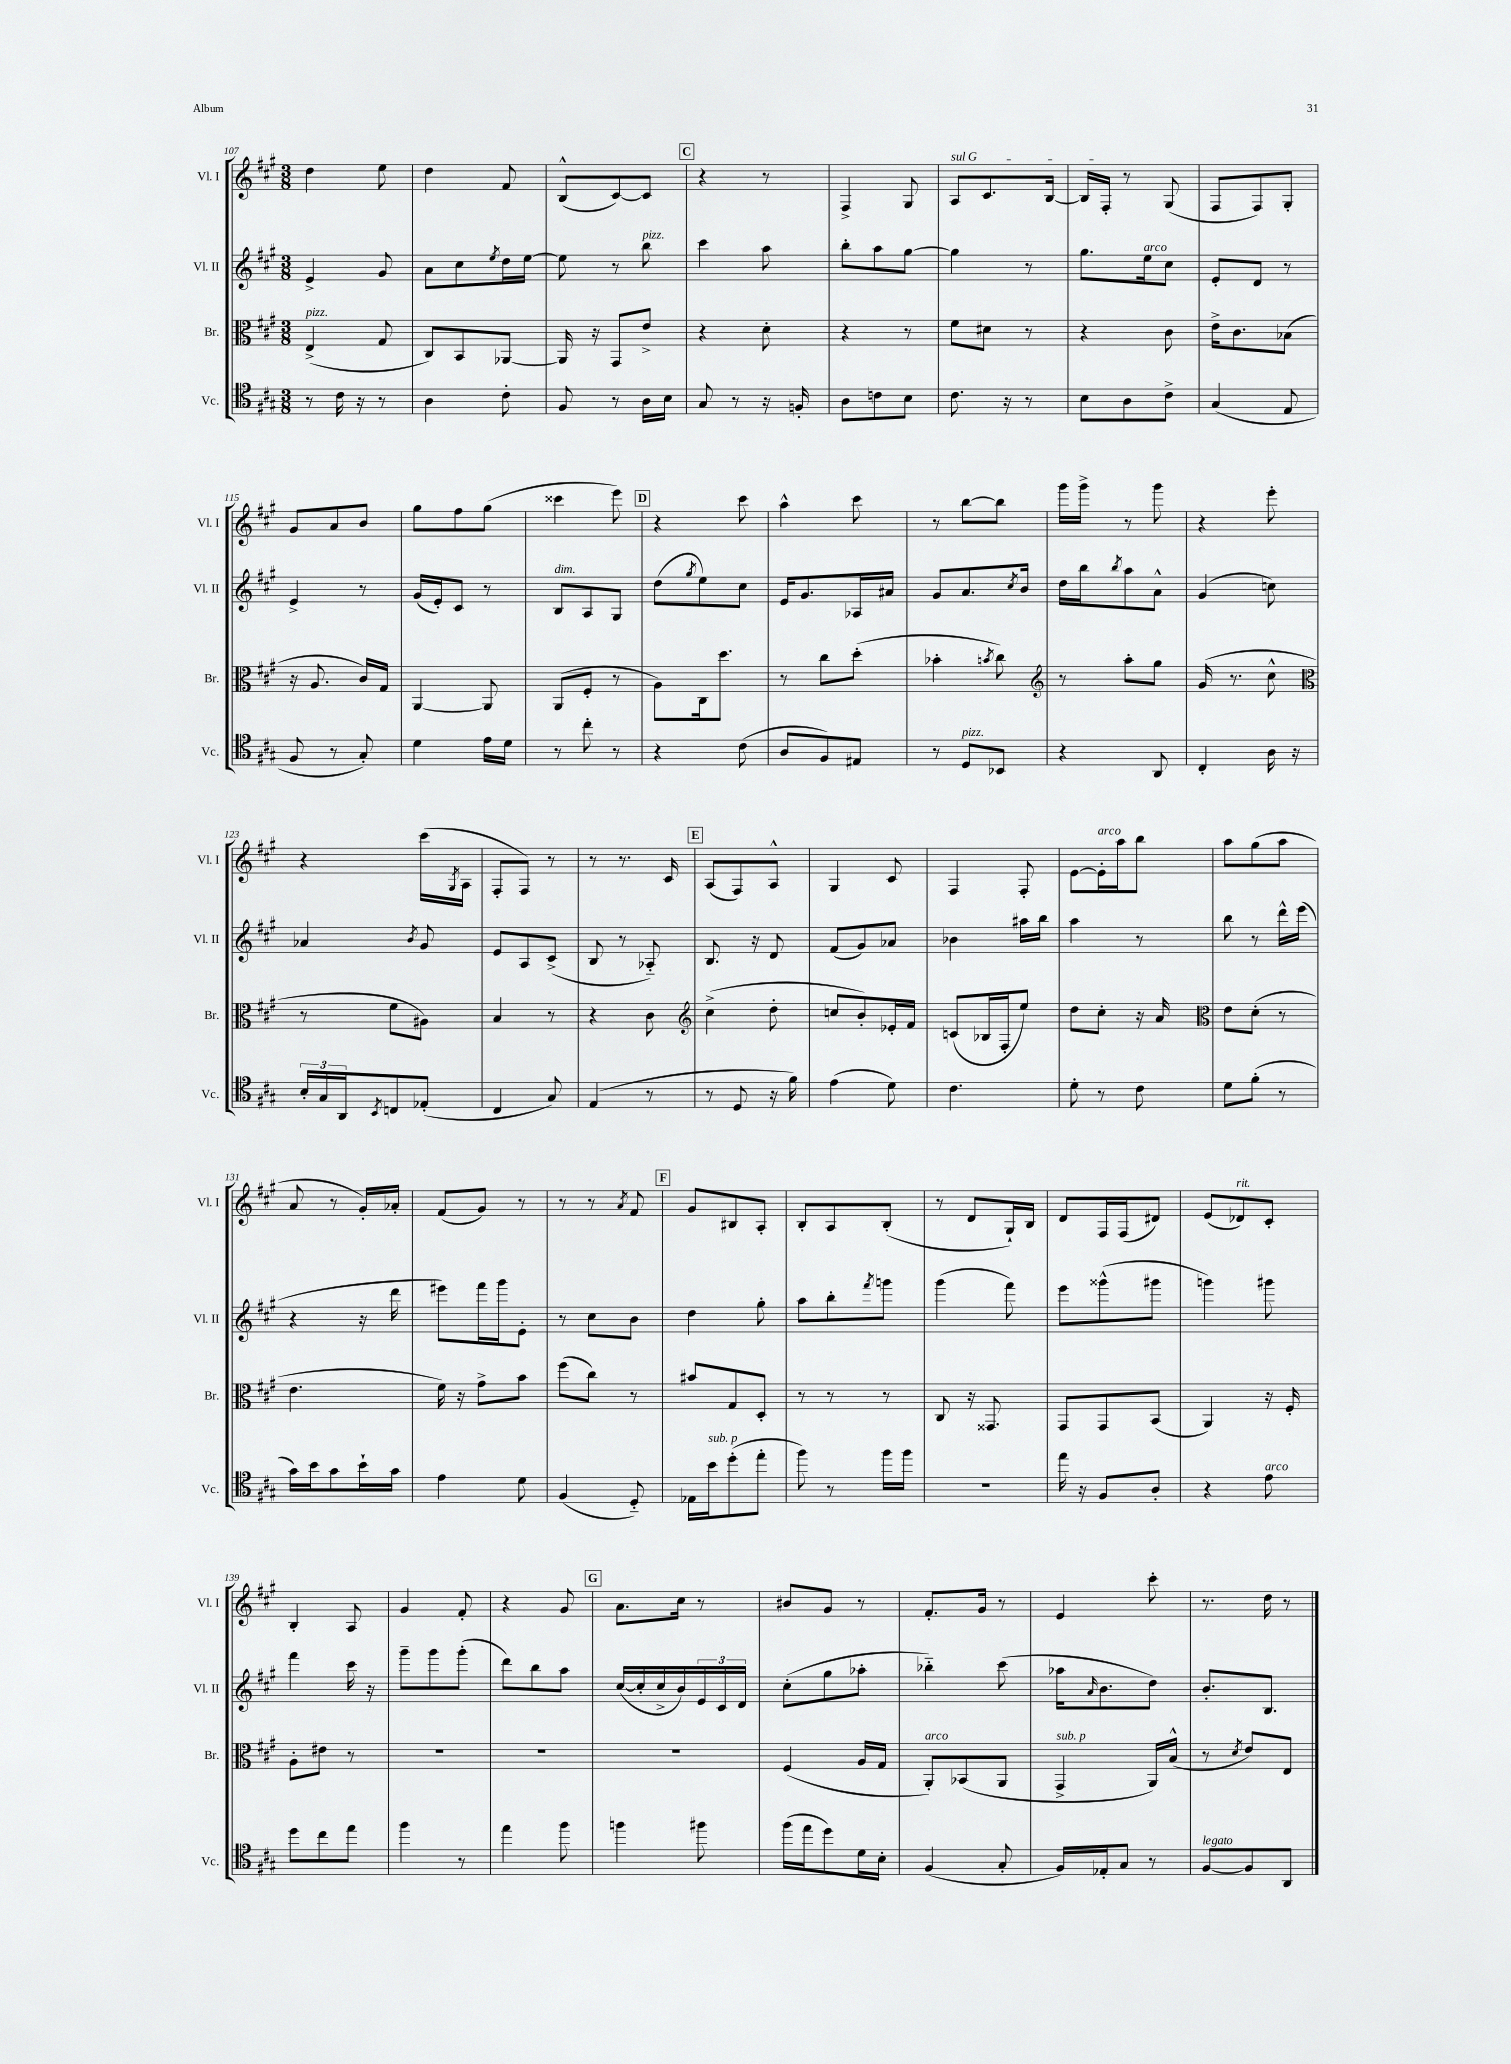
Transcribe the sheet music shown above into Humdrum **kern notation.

**kern	**kern	**kern	**kern
*staff4	*staff3	*staff2	*staff1
*clefC4	*clefC3	*clefG2	*clefG2
*k[f#c#g#]	*k[f#c#g#]	*k[f#c#g#]	*k[f#c#g#]
*M3/8	*M3/8	*M3/8	*M3/8
8r	(4E^	4e^	4dd
16c#	.	.	.
16r	.	.	.
8r	8G#	8g#	8ee
=	=	=	=
4A	8C#)	8a	4dd
.	8BB	8cc#	.
.	.	8qee	.
8c#'	[8AA-	16dd	8f#
.	.	[16ee	.
=	=	=	=
8F#	16AA-]	8ee]	(8B^^
.	16r	.	.
8r	8GG#	8r	[8c#)
16A	8e^	8bb	8c#]
16B	.	.	.
=	=	=	=
8G#	4r	4ccc#	4r
8r	.	.	.
16r	8d'	8aa	8r
16F'	.	.	.
=	=	=	=
8A	4r	8bb'	4F#^
8c	.	8aa	.
8B	8r	[8gg#	8G#
=	=	=	=
8.c#	8f#	4gg#]	8A
.	8d#	.	8.c#
16r	.	.	.
8r	8r	8r	.
.	.	.	[16B
=	=	=	=
8B	4r	8.gg#	16B]
.	.	.	16F#'
8A	.	.	8r
.	.	16ee	.
8c#^	8c#	8cc#	(8G#
=	=	=	=
(4G#	16e^	8e'	8F#
.	8.c#	.	.
.	.	8d	8F#)
8E	(8B-	8r	8G#'
=	=	=	=
8F#	16r	4e^	8g#
.	8.A	.	.
8r	.	.	8a
8G#')	16c#)	8r	8b
.	16G#	.	.
=	=	=	=
4d	[4AA	(16g#	8gg#
.	.	16e')	.
.	.	8c#	8ff#
16e	8AA]	8r	(8gg#
16d	.	.	.
=	=	=	=
8r	(8AA	8B	4ccc##
8cc#'	8F#'	8A	.
8r	8r	8G#	8eee)
=	=	=	=
4r	8A)	(8dd	4r
.	.	8qgg#	.
.	16C#	8ee)	.
.	8.dd	.	.
(8c#	.	8cc#	8ccc#
=	=	=	=
8A	8r	16e	4aa^^
.	.	8.g#	.
8F#)	8cc#	.	.
8E#	(8dd'	16A-	8ccc#
.	.	16a#	.
=	=	=	=
8r	4b-'	8g#	8r
8D	.	8.a	[8bb
.	8qb	.	.
8BB-	8cc#)	.	8bb]
.	.	8qcc#	.
.	.	16b	.
=	=	=	=
*	*clefG2	*	*
4r	8r	16dd	16ggg#
.	.	16bb	16ggg#^
.	.	8qbb	.
.	8aa'	8aa	8r
8AA	8gg#	8a^^	8ggg#
=	=	=	=
4C#'	(16g#	(4g#	4r
.	8.r	.	.
16A	8cc#^^	8cc)	8eee'
16r	.	.	.
=	=	=	=
*	*clefC3	*	*
24B'	8r	4a-	4r
24G#	.	.	.
24AA	.	.	.
8qBB	.	.	.
8C	8f#	.	.
.	.	8qb	.
(8E-'	8A#)	8g#	(16ccc#
.	.	.	8qG#
.	.	.	16A
=	=	=	=
4C#	4B	8e	8F#'
.	.	8A	8F#)
8G#)	8r	(8c#^	8r
=	=	=	=
(4E	4r	8B	8r
.	.	8r	8.r
8r	8c#	8A-'~)	.
.	.	.	16c#
=	=	=	=
*	*clefG2	*	*
8r	(4cc#^	8.B	(8A
8D	.	.	8F#)
.	.	16r	.
16r	8dd'	8d	8A^^
16f#)	.	.	.
=	=	=	=
(4e	8cc	(8f#	4G#
.	8b')	8g#)	.
8d)	16e-'	8a-	8c#
.	16f#	.	.
=	=	=	=
4.c#	(8c	4b-	4F#
.	16B-	.	.
.	16F#'	.	.
.	8ee)	16aa#	8F#'
.	.	16bb	.
=	=	=	=
8d'	8dd	4aa	[8e
8r	8cc#'	.	16e']
.	.	.	16aa
8c#	16r	8r	8bb
.	16a	.	.
=	=	=	=
*	*clefC3	*	*
8d	8e	8bb	8aa
(8f#'	(8d'	8r	(8gg#
8r	8r	16ddd^^	8aa
.	.	(16eee	.
=	=	=	=
16g#)	4.e	4r	8a
16b	.	.	.
8g#	.	.	8r
16b`	.	16r	16g#')
16g#	.	16ddd	16a-'
=	=	=	=
4e	16f#)	8eee#)	(8f#
.	16r	.	.
.	8g#^	16fff#	8g#)
.	.	16ggg#	.
8d	8b	8e'	8r
=	=	=	=
(4F#	(8ff#	8r	8r
.	8cc#)	8cc#	8r
.	.	.	8qa
8D'~)	8r	8b	8f#
=	=	=	=
16E-	8b#	4dd	8g#
16b	.	.	.
(8dd'	8G#	.	8B#
8ee'	8D'	8gg#'	8A'
=	=	=	=
8ff#)	8r	8aa	8B'
8r	8r	8bb'	8A
.	.	8qfff#	.
16ff#	8r	8ggg	(8B'
16ff#	.	.	.
=	=	=	=
4.r	8C#	(4ggg#	8r
.	16r	.	8d
.	8.GG##	.	.
.	.	8fff#)	16G#`)
.	.	.	16B
=	=	=	=
16ee	8GG#	8eee	8d
16r	.	.	.
8F#	8GG#	(8ggg##^^	16F#
.	.	.	(16F#
8A'	(8BB	8ggg#	8d#)
=	=	=	=
4r	4AA)	4ggg)	(8e
.	.	.	8d-)
8e	16r	8ggg#	8c#'
.	16F#'	.	.
=	=	=	=
8dd	8A'	4fff#	4B'
8cc#	8e#	.	.
8ee	8r	16ccc#	8A
.	.	16r	.
=	=	=	=
4ff#	4.r	8ggg#~	4g#
.	.	8ggg#	.
8r	.	(8ggg#'	8f#'
=	=	=	=
4ee	4.r	8ddd)	4r
.	.	8bb	.
8ff#	.	8aa	8g#
=	=	=	=
4ff	4.r	([16cc#	8.a
.	.	16cc#']	.
.	.	16cc#^	.
.	.	16b)	16cc#
8ff#	.	24e	8r
.	.	24c#	.
.	.	24d	.
=	=	=	=
(16ff#	(4F#	(8cc#'	8b#
16ee	.	.	.
8dd)	.	8gg#	8g#
16d	16A	8aa-'	8r
16B'	16G#	.	.
=	=	=	=
(4F#	8AA')	4bb-'~)	8.f#'
.	(8BB-	.	.
.	.	.	16g#
8G#'	8AA	(8ccc#	8r
=	=	=	=
16F#)	4GG#^	16aa-	4e
.	.	16qqa	.
16E-'	.	8.b	.
8G#	.	.	.
8r	16AA)	8dd)	8ccc#'
.	(16B^^	.	.
=	=	=	=
[8F#	8r	8.b'	8.r
.	8qd	.	.
8F#]	8e)	.	.
.	.	8.B	16dd
8AA	8E	.	8r
==	==	==	==
*-	*-	*-	*-
